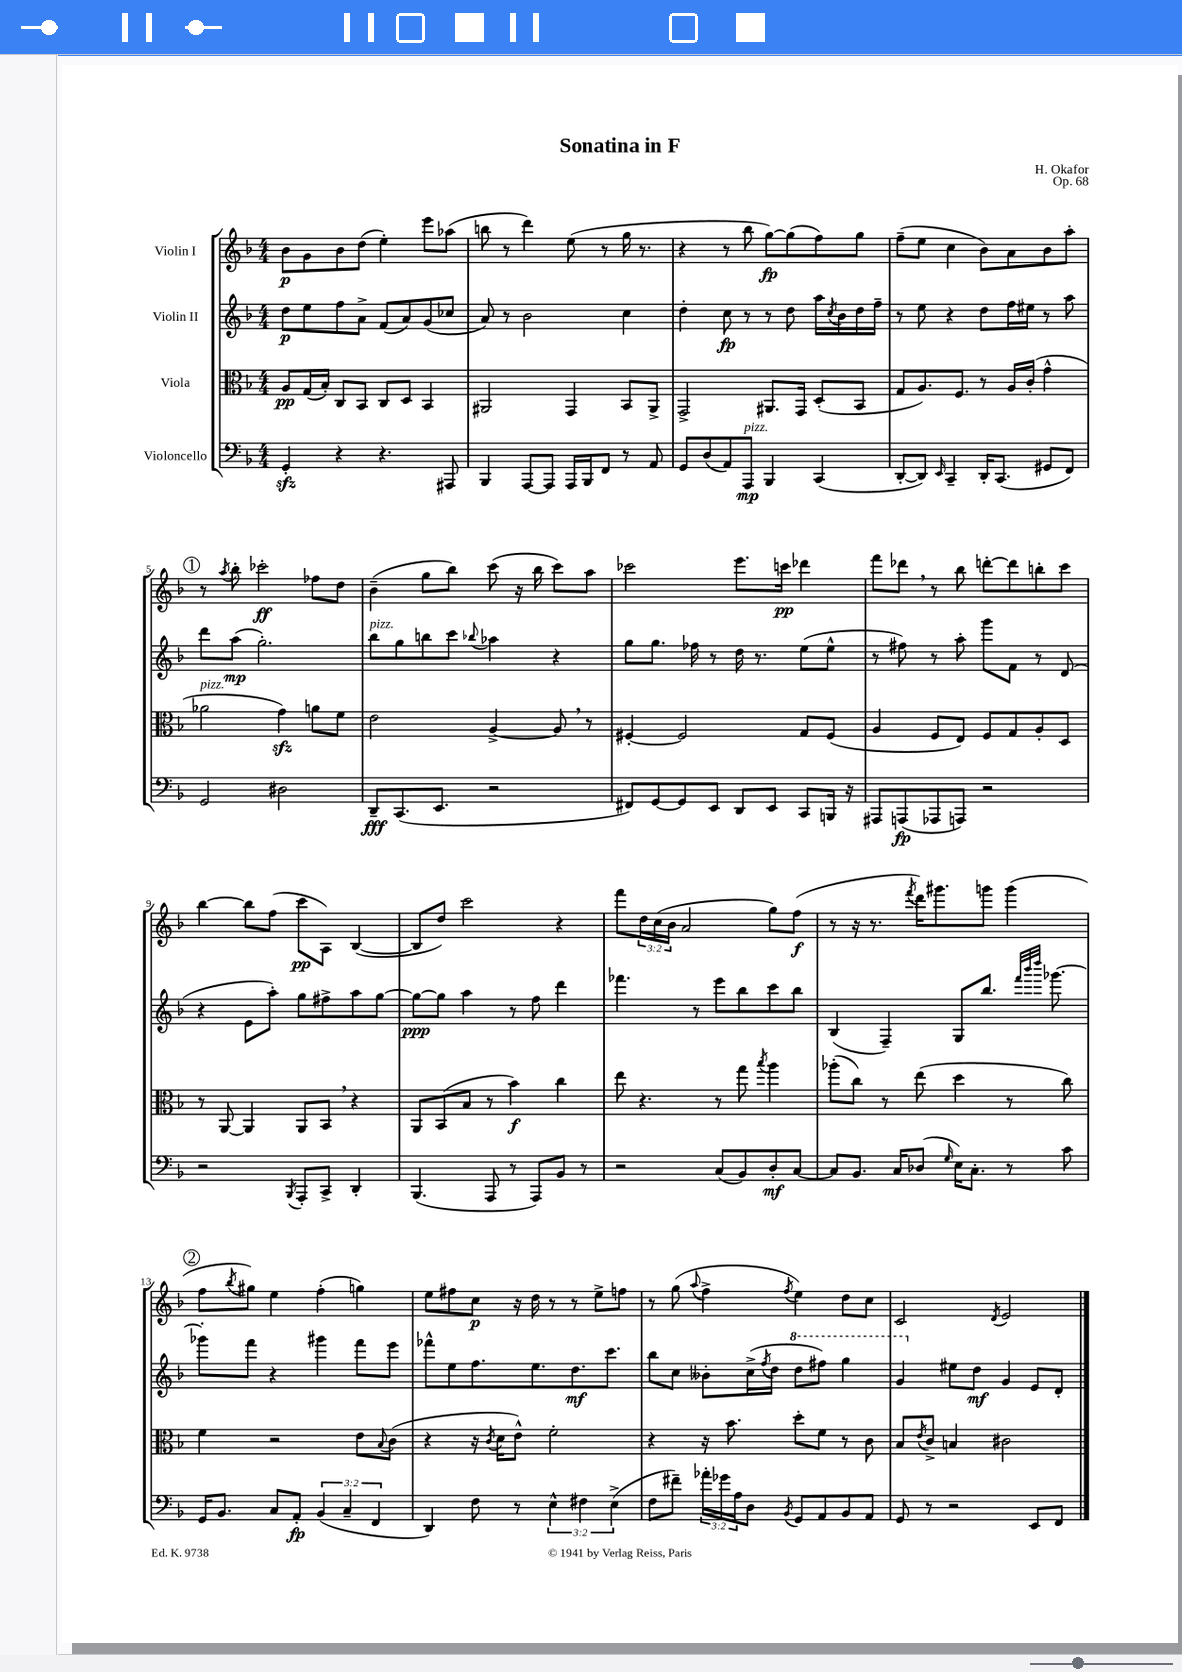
\header { title = "Sonatina in F" composer = "H. Okafor" opus = "Op. 68" }
<<
\new StaffGroup <<
\new Staff = "s0" \with { instrumentName = "Violin I" } {
    \clef treble \key f \major \numericTimeSignature \time 4/4 \override Staff.TupletNumber.text = #tuplet-number::calc-fraction-text
    bes'8\p g'8 bes'8 d''8( e''4-.) e'''8 aes''8( |
    b''8 r8 d'''4) e''8( r8 g''16 r8. |
    r4 r8 bes''8 g''8~\fp) g''8( f''8) g''8 |
    f''8--( e''8 c''4 bes'8) a'8 bes'8 a''8-. |
    \mark \markup { \circle "1" } r8 \acciaccatura { a''8 } bes''8-. ces'''2-.\ff fes''8 d''8 |
    bes'4--( g''8 bes''8) c'''8( r16 bes''16 c'''8) a''8 |
    ces'''2 e'''8. c'''16\pp des'''4 |
    f'''8 des'''8 \breathe r8 bes''8 d'''8~-. d'''8 b''8-. c'''8 |
    bes''4~ bes''8 f''8( c'''8\pp a8) bes4~( |
    bes8 d''8) c'''2 r4 |
    f'''8 \tuplet 3/2 { d''16 c''16( bes'16 } a'2 g''8) f''8\f( |
    r8 r16 r8. \acciaccatura { f'''8 } d'''16) gis'''8. g'''8 g'''4( |
    \mark \markup { \circle "2" } f''8 \acciaccatura { bes''8 } gis''8) e''4 f''4-.( g''4) |
    e''8 fis''8 c''8\p r16 d''16 r8 r8 e''8-> f''8 |
    r8 g''8( \appoggiatura { a''8 } f''4-> \acciaccatura { f''8 } e''4) d''8 c''8 |
    c'2 \acciaccatura { d'8 } e'2 \bar "|." |
}
\new Staff = "s1" \with { instrumentName = "Violin II" } {
    \clef treble \key f \major \numericTimeSignature \time 4/4
    d''8\p e''8 f''8 a'8-> f'8( a'8) g'8( ces''8 |
    a'8) r8 bes'2 c''4 |
    d''4-. c''8\fp r8 r8 d''8 a''16 \acciaccatura { c''8 } bes'16 d''16 f''16-- |
    r8 e''8 r4 d''8 f''16 eis''16 r8 a''8 |
    \mark \markup { \circle "1" } d'''8 a''8\mp( g''2.-.) |
    bes''8^\markup { \italic "pizz." } g''8 b''8 c'''8 \appoggiatura { bes''8 } aes''4 r4 |
    g''8 g''8. fes''16 r8 d''16 r8. e''8( e''8-^ |
    r8 fis''8) r8 a''8-. g'''8 f'8 r8 d'8( |
    r4 e'8 a''8-.) g''8 fis''8-> a''8 g''8~ |
    g''8~\ppp g''8 a''4 r8 f''8 d'''4 |
    fes'''4. r8 e'''8 bes''8 c'''8 bes''8 |
    bes4( f4--) g8 bes''8. \grace { f'''32 bes'''32 d''''32 } ges'''8.~ |
    \mark \markup { \circle "2" } ges'''8-. f'''8 r4 gis'''4 f'''8 e'''8 |
    fes'''8-^ e''8 f''8. e''8. d''8.\mf c'''8. |
    bes''8 c''8 beses'8-. c''16->( \acciaccatura { f''8 } d''16 \ottava #1 d'''8 fis'''8) g'''4 |
    g''4 \ottava #0 eis''8 d''8\mf g'4 e'8 d'8-. \bar "|." |
}
\new Staff = "s2" \with { instrumentName = "Viola" } {
    \clef alto \key f \major \numericTimeSignature \time 4/4
    a8\pp g16( bes16-.) c8 bes,8 c8 d8 bes,4 |
    ais,2 g,4 bes,8 ais,8-> |
    g,2-> ais,8. g,16 d8-.( bes,8 |
    g8 a8.) f8. r8 a16 c'16-.( g'4-^ |
    \mark \markup { \circle "1" } aes'2^\markup { \italic "pizz." } g'4\sfz) a'8 f'8 |
    e'2 a4~-> a8 \breathe r8 |
    fis4~-. fis2 g8 fis8( |
    a4 f8 e8) f8 g8 a8-. d8 |
    r8 a,8~ a,4 a,8 bes,8 \breathe r4 |
    a,8 bes,8( bes8 r8 bes'4\f) c''4 |
    e''8 r4. r8 g''8 \acciaccatura { bes''8 } a''4 |
    aes''8-.( c''8) r8 e''8( d''4 r8 c''8) |
    \mark \markup { \circle "2" } f'4 r2 e'8 \appoggiatura { bes8 } c'8( |
    r4 r16 \acciaccatura { c'8 } d'16 e'8-^) f'2-. |
    r4 r16 bes'8. d''8-. f'8 r8 c'8 |
    bes8 \acciaccatura { e'8 } c'8-> b4 cis'2 \bar "|." |
}
\new Staff = "s3" \with { instrumentName = "Violoncello" } {
    \clef bass \key f \major \numericTimeSignature \time 4/4 \override Staff.TupletNumber.text = #tuplet-number::calc-fraction-text
    g,4-.\sfz r4 r4. ais,,8 |
    bes,,4 a,,8~ a,,8 a,,16 bes,,16 f,8 r8 a,8 |
    g,8 d8( a,8) a,,8\mp^\markup { \italic "pizz." } bes,,4 c,4( |
    d,8~-. d,8) \grace { e,16 } c,4-- d,16-. c,8.( gis,8 f,8) |
    \mark \markup { \circle "1" } g,2 dis2 |
    d,8--\fff c,8.( e,8. r2 |
    fis,8) g,8~ g,8 e,8 d,8 e,8 c,8 b,,16 r16 |
    ais,,8 a,,8\fp( aes,,8 a,,8) r2 |
    r2 \acciaccatura { bes,,8 } a,,8-. c,8-> d,4-. |
    bes,,4.( a,,8 r8 a,,8) bes,8 r8 |
    r2 c8( bes,8) d8-.\mf c8~ |
    c8 bes,8. c16 des8( \grace { g16 } e16) c8.-. r8 c'8 |
    \mark \markup { \circle "2" } g,16 bes,8. c8 a,8-.\fp \tuplet 3/2 { bes,4( c4-- f,4 } |
    d,4) f8 r8 \tuplet 3/2 { e4-^ fis4 e4->( } |
    f8 fis'8--) \tuplet 3/2 { aes'16-. ges'16 a16 } d8 \acciaccatura { bes,8 } g,8 a,8 bes,8 a,8 |
    g,8 r8 r2 e,8 f,8 \bar "|." |
}
>>
>>
